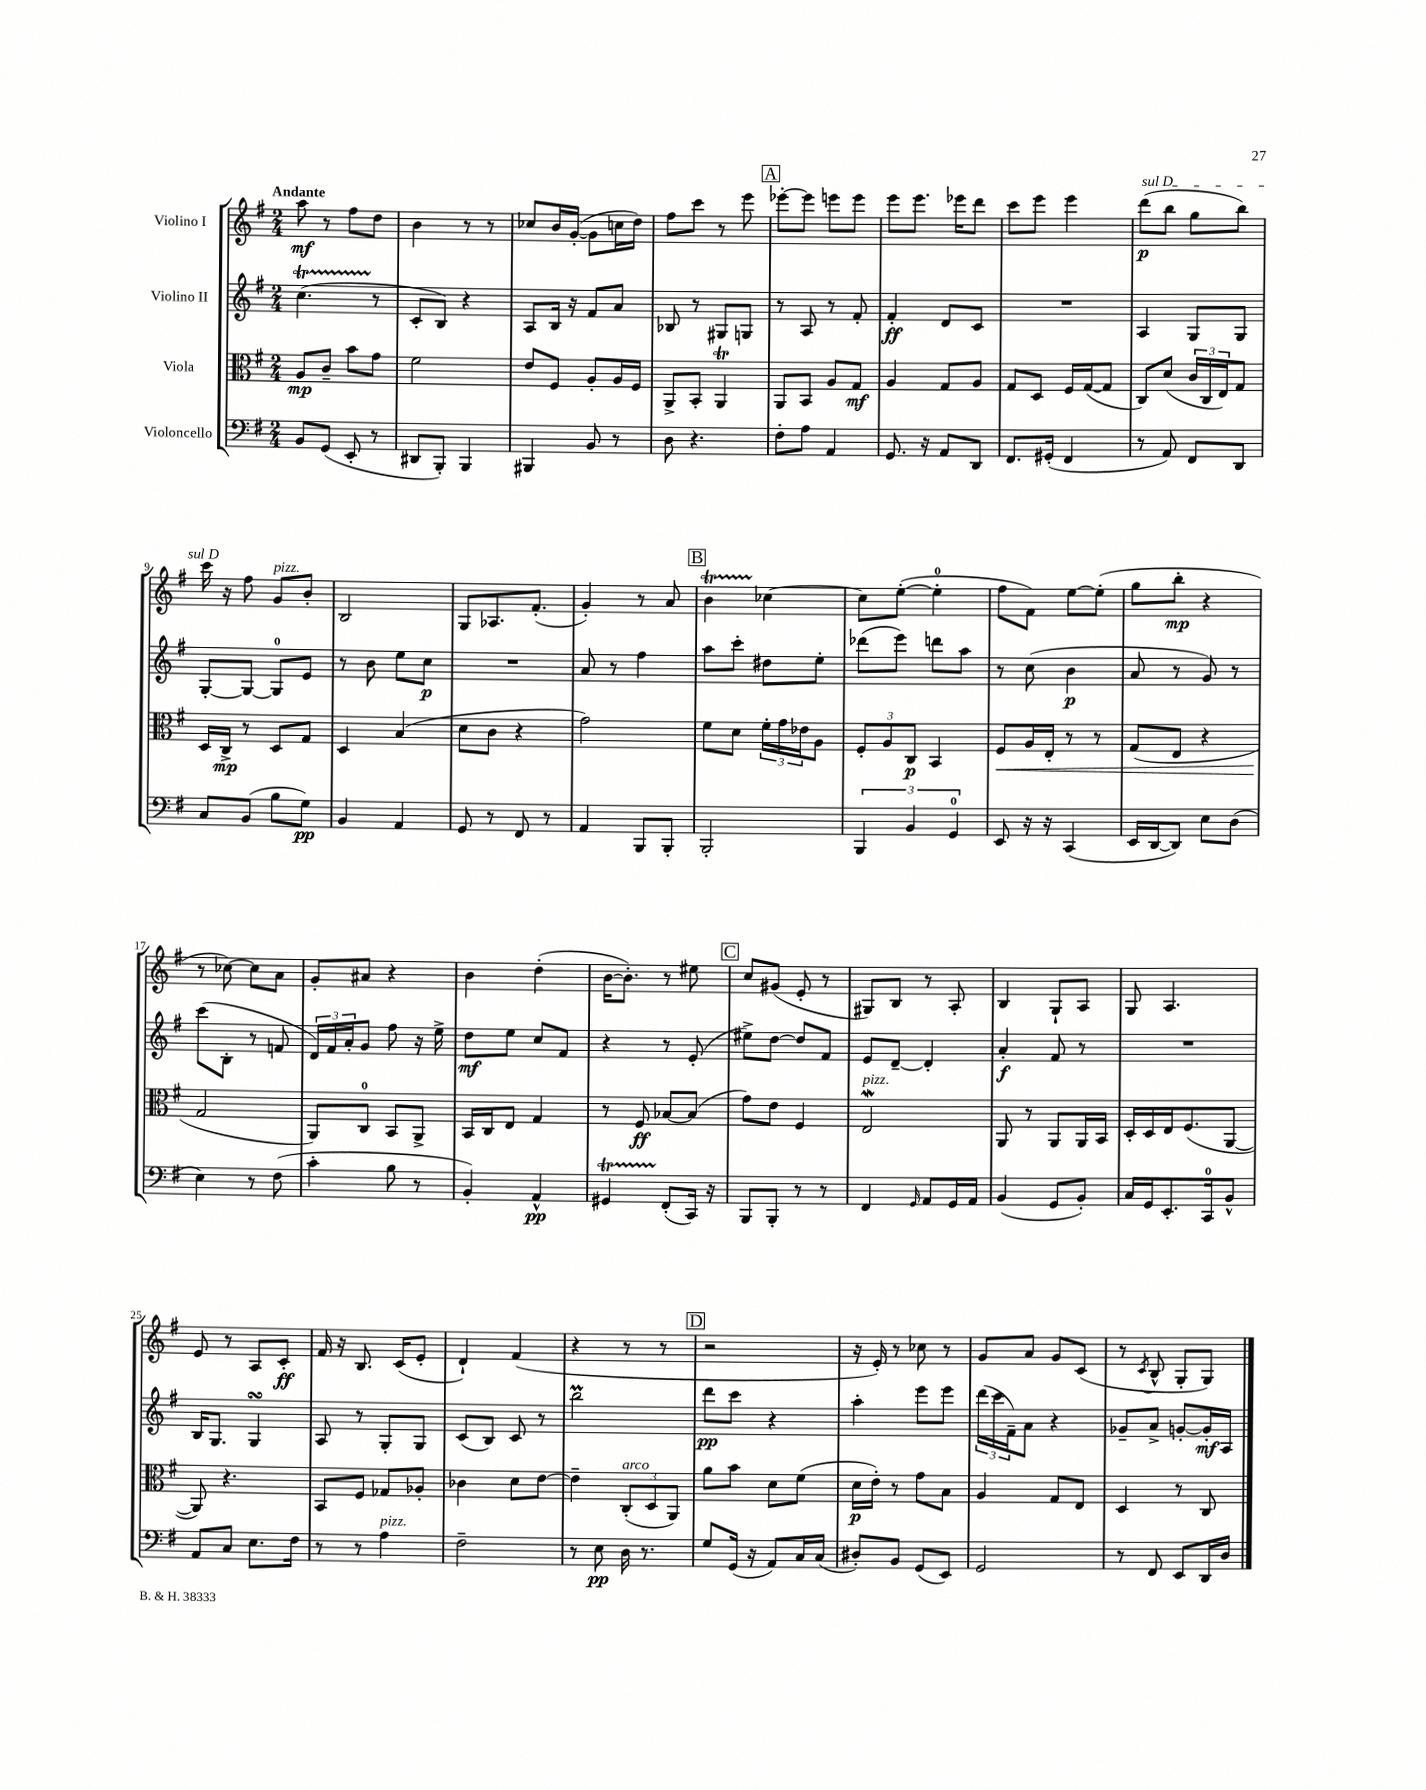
<<
\new StaffGroup <<
\new Staff = "s0" \with { instrumentName = "Violino I" } {
    \clef treble \key g \major \numericTimeSignature \time 2/4 \tempo "Andante"
    a''8\mf r8 fis''8 d''8 |
    b'4 r8 r8 |
    ces''8 b'16 g'16~-.( g'8 c''16 d''16) |
    fis''8 c'''8 r8 e'''8 |
    \mark \markup { \box "A" } ees'''8~-. ees'''8 e'''8 e'''8 |
    e'''8 e'''8. ees'''16 d'''8 |
    c'''8 e'''8 e'''4 |
    \once \override TextSpanner.bound-details.left.text = \markup { \italic "sul D" } d'''8\p\startTextSpan( b''8 g''8 b''8) |
    c'''16\stopTextSpan r16 fis''8 g'8^\markup { \italic "pizz." } b'8-. |
    b2 |
    g8 aes8. fis'8.-.( |
    g'4-.) r8 a'8 |
    \mark \markup { \box "B" } b'4\startTrillSpan ces''4~\stopTrillSpan |
    ces''8 e''8~-.( e''4-0-. |
    fis''8 fis'8) e''8~ e''8-.( |
    g''8 b''8-.\mp r4 |
    r8 ces''8~) ces''8 a'8 |
    g'8-. ais'8 r4 |
    b'4 d''4-.( |
    b'16~ b'8.-.) r8 eis''8 |
    \mark \markup { \box "C" } c''8 gis'8( e'8-. r8 |
    gis8) b8 r8 a8-. |
    b4 g8-! a8 |
    g8 a4. |
    e'8 r8 a8 c'8-.\ff |
    fis'16 r16 b8. c'16( e'8-. |
    d'4-!) fis'4( |
    r4 r8 r8 |
    \mark \markup { \box "D" } r2 |
    r16 e'16-.) r8 ces''8 r8 |
    g'8 a'8 g'8 c'8( |
    r8 \acciaccatura { c'8 } b8-^ g8-. g8) \bar "|." |
}
\new Staff = "s1" \with { instrumentName = "Violino II" } {
    \clef treble \key g \major \numericTimeSignature \time 2/4
    c''4.\startTrillSpan( r8\stopTrillSpan |
    c'8-. b8) r4 |
    a8 b16 r16 fis'8 a'8 |
    bes8 r8 gis8 g8 |
    \mark \markup { \box "A" } r8 a8 r8 fis'8-. |
    fis'4-.\ff d'8 c'8 |
    R2 |
    a4 g8 g8 |
    g8~-. g8~ g8-0 e'8 |
    r8 b'8 e''8 c''8\p |
    R2 |
    a'8 r8 fis''4 |
    \mark \markup { \box "B" } a''8 c'''8-. dis''8 e''8-. |
    des'''8( e'''8) d'''8 a''8 |
    r8 c''8( b'4\p |
    a'8 r8 g'8) r8 |
    c'''8( b8-. r8 f'8 |
    \tuplet 3/2 { d'16) fis'16 a'16-. } g'8 fis''8 r16 e''16-> |
    d''8\mf e''8 c''8 fis'8 |
    r4 r8 e'8-.( |
    \mark \markup { \box "C" } eis''8->) d''8~ d''8 fis'8 |
    e'8 d'8~-- d'4-. |
    a'4-.\f fis'8 r8 |
    R2 |
    b16 g8. g4\turn |
    a8 r8 g8-. g8 |
    c'8( b8) c'8 r8 |
    b''2\prall |
    \mark \markup { \box "D" } d'''8\pp c'''8 r4 |
    a''4-. e'''8 e'''8 |
    \tuplet 3/2 { d'''16( c'''16 fis'16--) } a'8 r4 |
    ges'8-- a'8-> g'8~-. g'16-.\mf a16 \bar "|." |
}
\new Staff = "s2" \with { instrumentName = "Viola" } {
    \clef alto \key g \major \numericTimeSignature \time 2/4
    a8\mp c'8-- b'8 g'8 |
    fis'2 |
    e'8 fis8 a8-. a16 fis16 |
    a,8-> b,8-. a,4\trill |
    \mark \markup { \box "A" } a,8 b,8 a8 g8\mf |
    a4 g8 a8 |
    g8 d8 fis16 g16~( g8 |
    c8) d'8( \tuplet 3/2 { c'16 c16 e16) } g8 |
    d16 c16->\mp r8 d8 g8 |
    d4 b4( |
    d'8 c'8 r4 |
    g'2) |
    \mark \markup { \box "B" } fis'8 d'8 \tuplet 3/2 { fis'16-. g'16 ees'16 } a8 |
    \tuplet 3/2 { fis8-. a8 c8\p } b,4 |
    fis8\< a16 e16-. r8 r8 |
    g8( e8 r4 |
    g2\! |
    a,8) c8-0 b,8 a,8-> |
    b,16 c16 e8 g4 |
    r8 fis8\ff bes8~ bes8( |
    \mark \markup { \box "C" } g'8) e'8 fis4 |
    e2\mordent^\markup { \italic "pizz." } |
    a,8 r8 a,8 a,16 b,16 |
    d16-. d16 e16 fis8.( a,8~ |
    a,8) r4. |
    b,8 fis8 ges8 aes8-. |
    ces'4 d'8 e'8~ |
    e'4-- \tuplet 3/2 { c8-.^\markup { \italic "arco" }( d8 a,8) } |
    \mark \markup { \box "D" } a'8 b'8 d'8 fis'8( |
    d'16\p e'16-.) r8 g'8 b8 |
    a4 g8 e8 |
    d4 r8 c8 \bar "|." |
}
\new Staff = "s3" \with { instrumentName = "Violoncello" } {
    \clef bass \key g \major \numericTimeSignature \time 2/4
    b,8 g,8( e,8-. r8 |
    dis,8 b,,8-.) b,,4 |
    bis,,4 b,8 r8 |
    d8 r4. |
    \mark \markup { \box "A" } fis8-. a8 a,4 |
    g,8. r16 a,8 d,8 |
    fis,8. gis,16-.( fis,4 |
    r8 a,8) fis,8 d,8 |
    c8 b,8( b8 g8\pp) |
    b,4 a,4 |
    g,8 r8 fis,8 r8 |
    a,4 b,,8 b,,8-. |
    \mark \markup { \box "B" } b,,2-. |
    \tuplet 3/2 { b,,4 b,4 g,4-0 } |
    e,8 r16 r16 c,4( |
    e,16 d,16~ d,8) e8 d8( |
    e4) r8 fis8( |
    c'4-. b8 r8 |
    b,4-.) a,4-^\pp |
    gis,4\startTrillSpan fis,8-.\stopTrillSpan( c,16) r16 |
    \mark \markup { \box "C" } b,,8 b,,8-. r8 r8 |
    fis,4 \grace { g,16 } a,8 g,16 a,16 |
    b,4( g,8 b,8-.) |
    c16 g,16 e,8.-. c,16-0 b,8-^ |
    a,8 c8 e8. fis16 |
    r8 r8 a4^\markup { \italic "pizz." } |
    fis2-- |
    r8 e8\pp d16 r8. |
    \mark \markup { \box "D" } g8 g,16( r16 a,8) c16 c16( |
    dis8-.) b,8 g,8( e,8) |
    g,2 |
    r8 fis,8 e,8 d,16 d16 \bar "|." |
}
>>
>>
